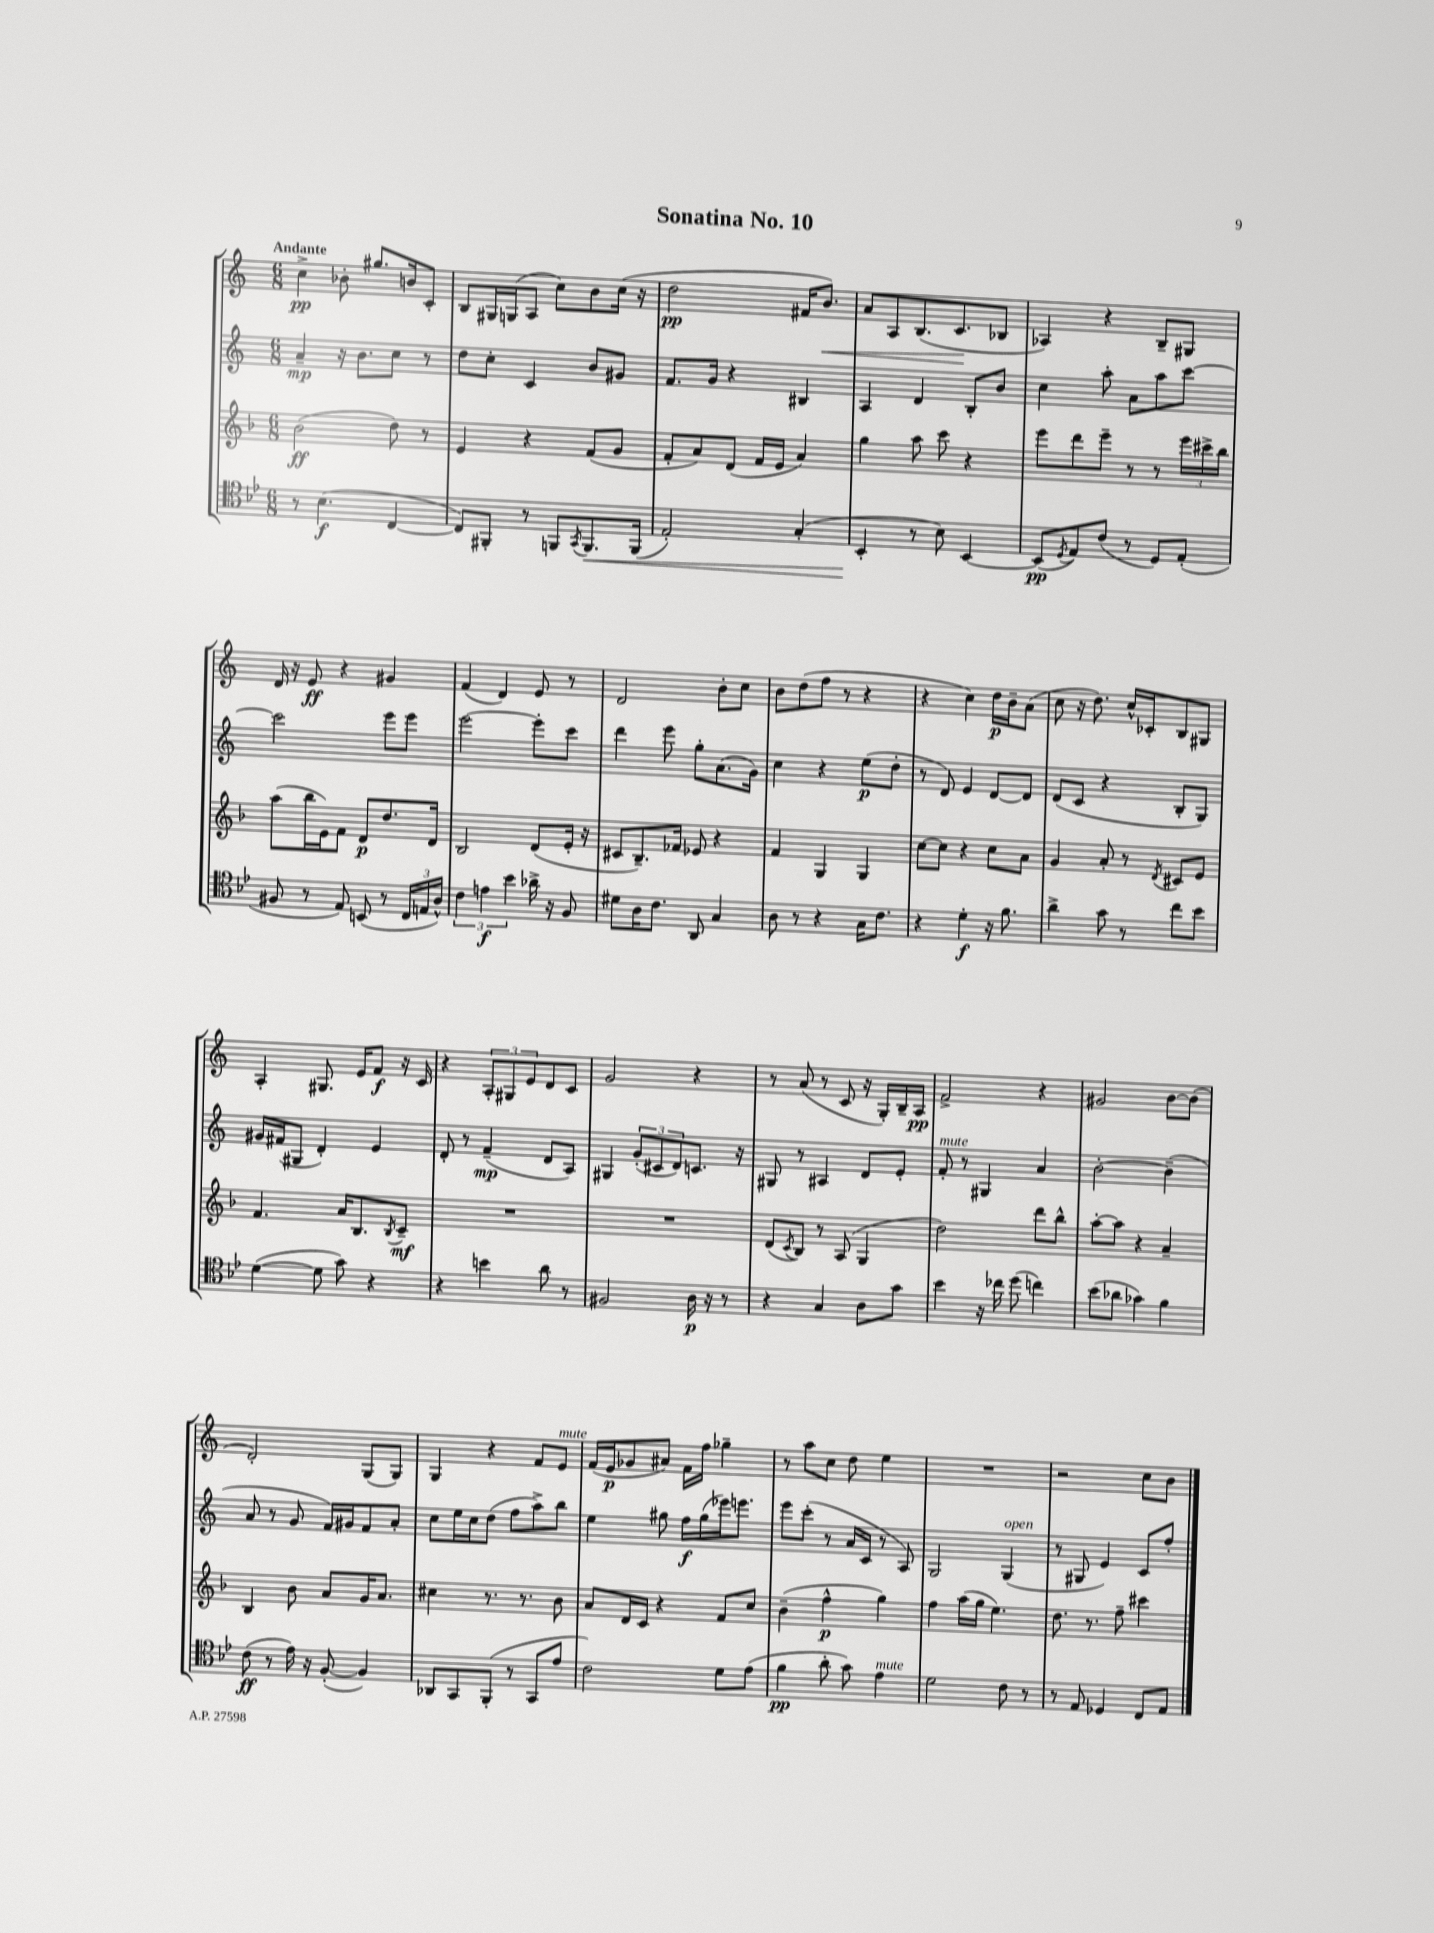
\header { title = "Sonatina No. 10" }
<<
\new StaffGroup <<
\new Staff = "s0" {
    \clef treble \key c \major \numericTimeSignature \time 6/8 \tempo "Andante"
    c''4->\pp bes'8-. gis''8. b'16 c'8-. |
    b8 gis16 g16( a8 c''8) b'8 c''16( r16 |
    d''2\pp fis'16 b'8.\<) |
    a'8 a8 b8.( c'8.\! bes8 |
    aes4) r4 b8-- gis8 |
    d'16 r16 e'8\ff r4 gis'4 |
    f'4( d'4) e'8 r8 |
    d'2 b'8-. c''8 |
    b'8 d''8( f''8 r8 r4 |
    r4 c''4) d''16\p b'16-- a'8( |
    c''8 r16 d''8.) c''16-^ ces'16-. b8 gis8 |
    a4-. gis8. e'16 f'8\f r16 c'16 |
    r4 \tuplet 3/2 { a8-. gis8 e'8 } d'8 c'8 |
    g'2 r4 |
    r8 a'8( r8 c'8 r16 g16-.) b16-- a16\pp |
    f'2-> r4 |
    gis'2 b'8~ b'8( |
    d'2-.) g8( g8) |
    g4 r4 f'8 e'8^\markup { \italic "mute" } |
    f'16( e'16\p ges'8 ais'8) f'16 f''16 ges''4-- |
    r8 a''8 c''8 d''8 e''4 |
    R2. |
    r2 c''8 b'8 \bar "|." |
}
\new Staff = "s1" {
    \clef treble \key c \major \numericTimeSignature \time 6/8
    a'4--\mp r16 b'8. c''8 r8 |
    d''8 c''8-. c'4 b'8 gis'8 |
    f'8. g'16 r4 bis4 |
    a4 d'4 b8-. b'8 |
    c''4 a''8-. a'8 a''8 c'''8~ |
    c'''2 e'''8 e'''8 |
    e'''2~ e'''8-. c'''8 |
    d'''4 e'''8 g''8-. a'8.( g'16) |
    c''4 r4 e''8\p( d''8-. |
    r8 d'8) e'4 d'8~ d'8 |
    d'8( c'8 r4 b8-. g8) |
    gis'16 fis'16( gis8 d'4-.) e'4 |
    d'8-. r8 f'4--\mp( d'8 a8) |
    gis4 \tuplet 3/2 { g'8-.( cis'8 d'8) } c'8. r16 |
    gis8 r8 ais4 d'8 e'8-. |
    f'8-.^\markup { \italic "mute" } r8 gis4 a'4 |
    b'2~-. b'4--( |
    a'8 r8 g'8 f'16) gis'16 f'8 a'8-. |
    c''8 e''16 c''16 d''8( f''8 a''8->) b''8 |
    e''4 gis''8 f''16\f gis''16( ees'''16) e'''8. |
    e'''8 c'''8-.( r8 a'16 c'16 r8 a8) |
    g2 g4^\markup { \italic "open" }( |
    r8 gis8 e'4) c'8 f''8-. \bar "|." |
}
\new Staff = "s2" {
    \clef treble \key f \major \numericTimeSignature \time 6/8
    bes'2\ff( d''8) r8 |
    e'4 r4 f'8( g'8 |
    f'8-. a'8) d'8( f'16 e'16 a'4) |
    g''4 a''8 c'''8 r4 |
    e'''8 d'''8 e'''8-- r8 r8 \tuplet 3/2 { e'''16 cis'''16-> bes''16 } |
    a''8( bes''16 e'16) f'8 d'8\p d''8. d'16 |
    bes2 d'8( e'16-. r16 |
    cis'8 bes8.--) fes'16 ees'8 r4 |
    f'4 g4 g4 |
    c''8~ c''8 r4 c''8 a'8 |
    g'4 a'8-. r8 \acciaccatura { d'8 } cis'8 e'8 |
    f'4. a'16 bes8. \acciaccatura { bes8 } c'8--\mf |
    R2. |
    R2. |
    d'8( \acciaccatura { c'8 } bes8) r8 a8( g4 |
    d''2) d'''8 bes''8-^ |
    a''8~-. a''8 r4 a'4-- |
    bes4 bes'8 a'8 g'16 a'8. |
    cis''4 r8. r8. bes'8 |
    a'8 d'16 c'16 r4 f'8 c''8 |
    bes'4--( f''4-^\p g''4) |
    f''4 a''16( g''16 e''4.) |
    d''8. r8. f''8-- cis'''4 \bar "|." |
}
\new Staff = "s3" {
    \clef tenor \key bes \major \numericTimeSignature \time 6/8
    r8 bes4.\f( c4~ |
    c8) fis,8-. r8 f,8 \acciaccatura { g,8 } f,8.\< f,16( |
    ees2-.) g4-.( |
    bes,4-.\! r8 bes8) bes,4~ |
    bes,8\pp( \acciaccatura { d8 } ees8) c'8( r8 d8) ees8-.( |
    fis8 r8 ees8) b,8( r8 \tuplet 3/2 { c16 e16 a16-^) } |
    \tuplet 3/2 { c'4 e'4\f bes'4 } aes'16-> r16 f8 |
    dis'8 a16 c'8. a,8 g4 |
    a8 r8 r4 g16 c'8. |
    r4 d'4-.\f r16 f'8. |
    a'4-> g'8 r8 c''8 bes'8 |
    d'4~( d'8 g'8) r4 |
    r4 b'4 a'8 r8 |
    fis2 a16\p r16 r8 |
    r4 g4 a8 g'8 |
    bes'4 r16 ces''16 d''8( c''4) |
    bes'8( aes'8 ges'4) f'4 |
    c'8\ff( r8 ees'16) r16 f8~-.( f4) |
    aes,8 g,8 f,8-.( r8 g,8 ees'8 |
    c'2) d'8 ees'8( |
    f'4\pp a'8-. g'8) ees'4^\markup { \italic "mute" } |
    d'2 c'8 r8 |
    r8 ees8 des4 c8 ees8 \bar "|." |
}
>>
>>
\layout { \context { \Score \remove "Bar_number_engraver" } }
